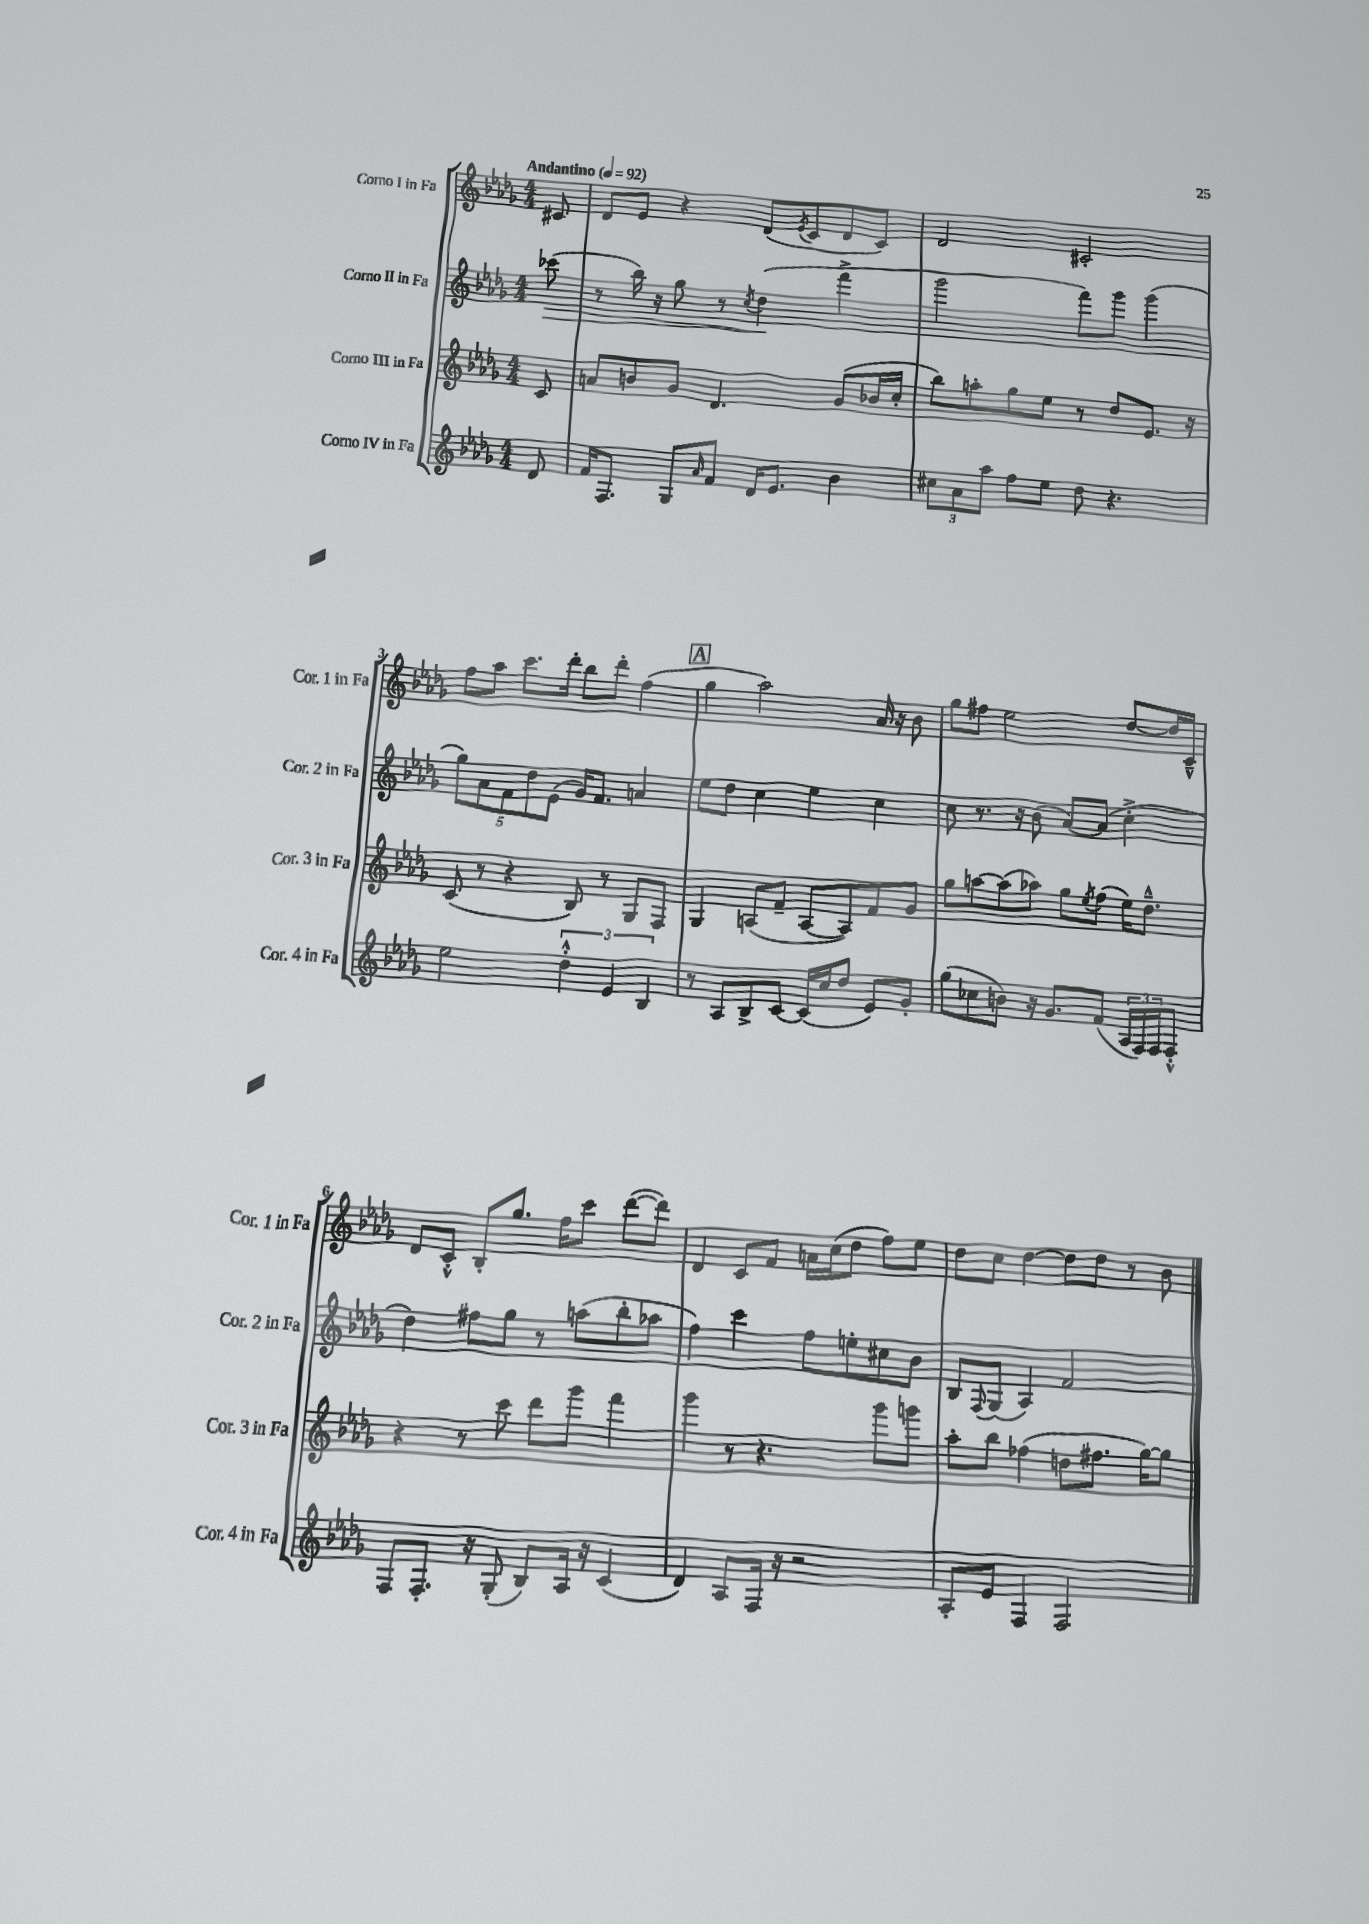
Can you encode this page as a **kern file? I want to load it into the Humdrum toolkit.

**kern	**kern	**kern	**kern
*staff4	*staff3	*staff2	*staff1
*clefG2	*clefG2	*clefG2	*clefG2
*k[b-e-a-d-g-]	*k[b-e-a-d-g-]	*k[b-e-a-d-g-]	*k[b-e-a-d-g-]
*M4/4	*M4/4	*M4/4	*M4/4
*MM92	*MM92	*MM92	*MM92
8d-	8c	(8ccc-	8c#
=	=	=	=
16f	8a	8r	8d-
8.F	.	.	.
.	8b	16bb-)	8e-
.	.	16r	.
8G-	8g-	8gg-	4r
16qqa-	.	.	.
8f	4.d-	8r	.
.	.	8qcc	.
16d-	.	(4dd-	(8d-
8.e-	.	.	.
.	.	.	8qe-
.	.	.	8c
4b-	(8g-	4fff^	8d-
.	16b-	.	8c)
.	16cc'	.	.
=	=	=	=
12cc#	8bb-)	2ggg-	2d-
12a-	.	.	.
.	8aa'	.	.
12aa-	.	.	.
8ff	8gg-	.	.
8ee-	8ee-	.	.
8dd-	8r	8fff)	2c#'
4.r	8dd-	8ggg-	.
.	8.e-	(4ggg-	.
.	16r	.	.
=	=	=	=
2ee-	(8c	10gg-)	8ff
.	.	10a-	.
.	8r	.	8aa-
.	.	10f	.
.	4r	.	8.ccc
.	.	10dd-	.
.	.	(10e-	.
.	.	.	16ddd-'
6dd-'^^	8B-)	16g-)	8bb-
.	.	8.f	.
.	8r	.	8ddd-'
6e-	.	.	.
.	8G-	4a	(4ff
6B-	.	.	.
.	8F	.	.
=	=	=	=
8r	4G-	8ee-	4gg-
8A-	.	8dd-	.
8B-^	(8A	4cc	2aa-)
[8c	8f~	.	.
(16c]	[8A	4ee-	.
16cc	.	.	.
8dd-	8A])	.	.
8e-)	8f	4cc	16a-
.	.	.	16r
8g-'	8g-	.	8b-
=	=	=	=
(8gg-	8gg-	8cc	8gg-
8cc-	[8aa	8.r	8ff#
8b)	(8aa]	.	2ee-
.	.	16r	.
16r	8aa-)	(8b-	.
8.g-	.	.	.
.	8gg-	[8a-)	.
.	8qee-	.	.
(8f	(8ff	(8a-]	.
24A-	16ee-)	4cc'^	[8dd-
24F)	.	.	.
.	8.dd-~^^	.	.
24F	.	.	.
8F'^^	.	.	16dd-]
.	.	.	16c~^^
=	=	=	=
8F	4r	4dd-)	8d-
8.F'	.	.	8c'^^
.	8r	8ff#	8B-'
16r	.	.	.
(8G-'	8ccc	8gg-	8.gg-
8B-)	8ddd-	8r	.
.	.	.	16ff
16A-	8ggg-	(8aa	8ccc
16r	.	.	.
(4c	4fff	8bb-'	([8ddd-
.	.	8aa-	8ddd-])
=	=	=	=
4d-)	4ggg-	4ff)	4d-
8A-	8r	4ccc	8c
16F	4.r	.	8f
16r	.	.	.
2r	.	8ff	16a
.	.	.	(16cc
.	.	8ee'	8dd-
.	8ggg-	8cc#	8ff)
.	8ggg	8b-	8ee-
=	=	=	=
8A-'	8aa-'	8B-	8dd-
.	.	8qqF	.
8e-	8bb-	(8G-	8cc
4F	(4ff-	4A-)	[4dd-
2F	8dd	2f	8dd-]
.	8.ff#	.	8dd-
.	.	.	8r
.	[16gg-)	.	.
.	8gg-]	.	8b-
==	==	==	==
*-	*-	*-	*-
